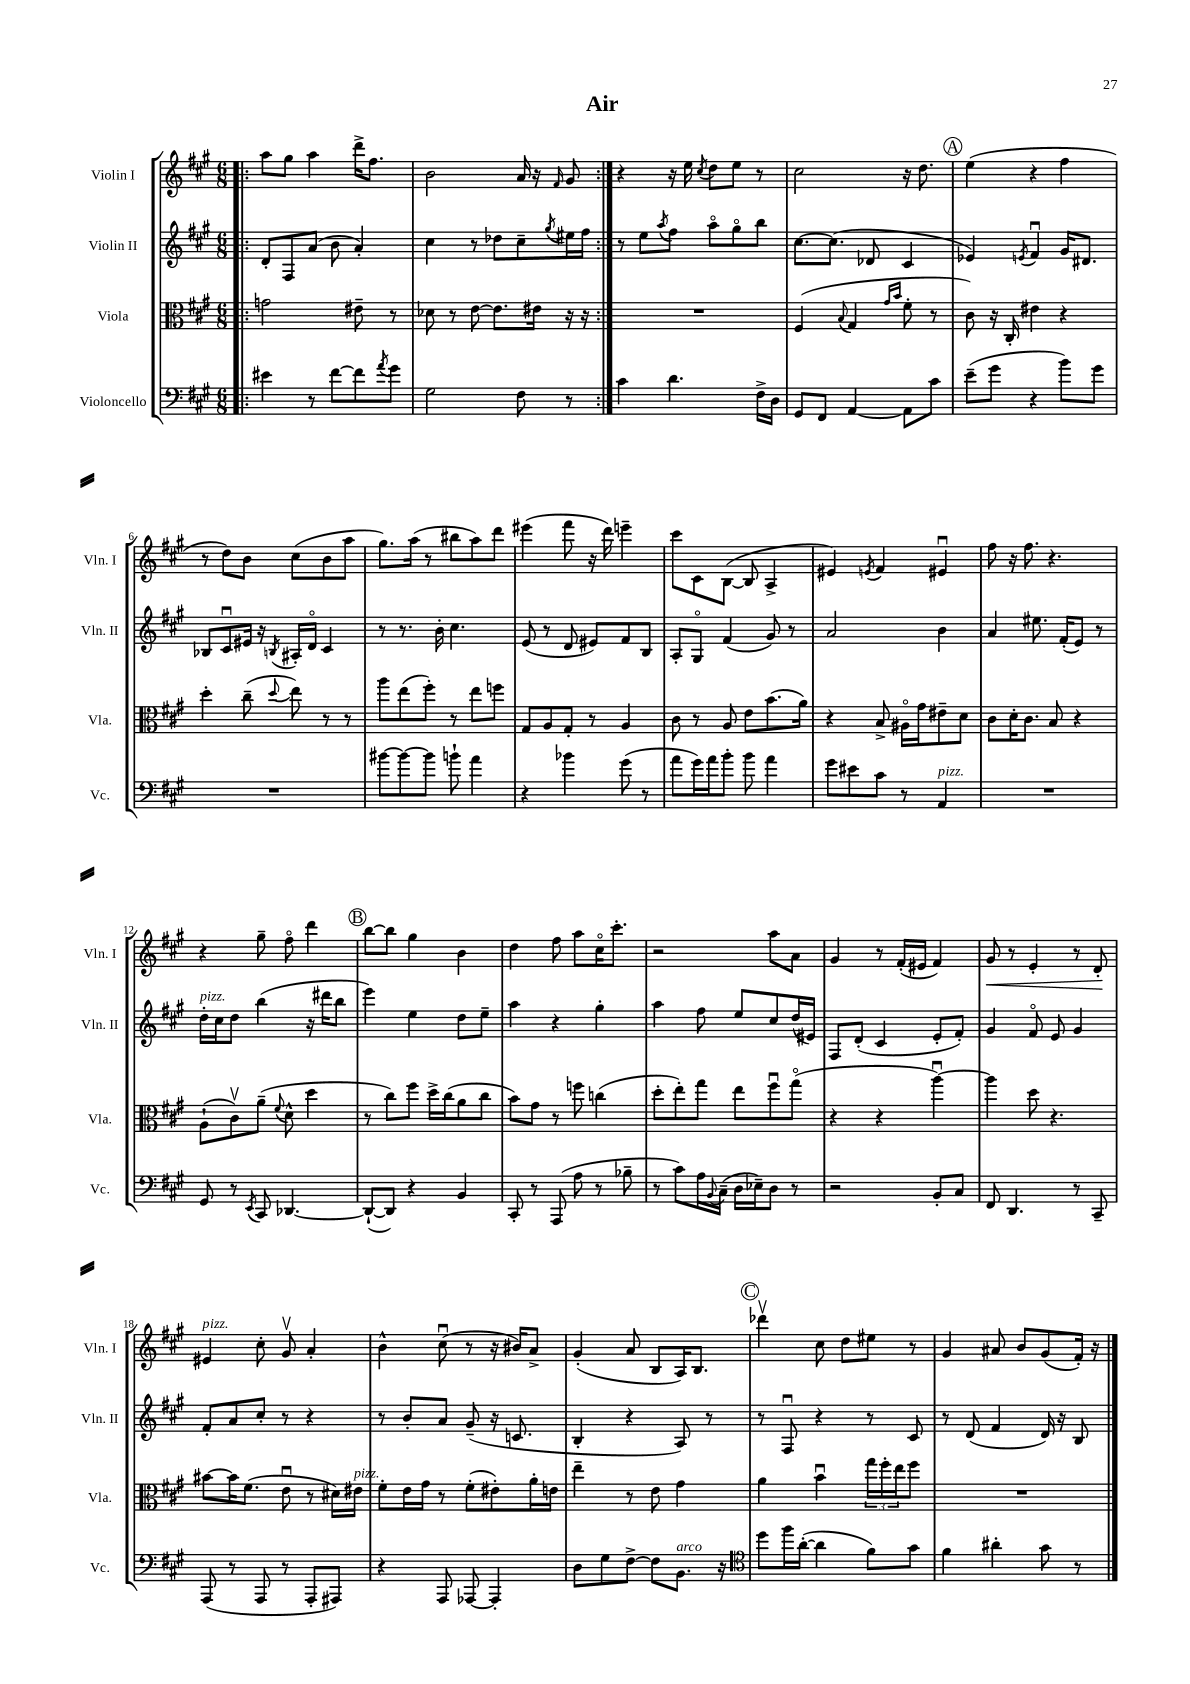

**kern	**kern	**kern	**kern	**dynam
*part4	*part3	*part2	*part1	*part1
*staff4	*staff3	*staff2	*staff1	*staff1
*I"Violoncello	*I"Viola	*I"Violin II	*I"Violin I	*
*I'Vc.	*I'Vla.	*I'Vln. II	*I'Vln. I	*
*clefF4	*clefC3	*clefG2	*clefG2	*
*k[f#c#g#]	*k[f#c#g#]	*k[f#c#g#]	*k[f#c#g#]	*
*M6/8	*M6/8	*M6/8	*M6/8	*
=1!|:	=1!|:	=1!|:	=1!|:	=1!|:
4e#X\	2gn\	8d'/L	8aa\L	.
.	.	8F#/	8gg#\J	.
8r	.	(8a/J	4aa\	.
[8f#\L	.	8b\	.	.
8f#\]	8e#X~\	4a'/)	16ddd^\KL	.
.	.	.	8.ff#\J	.
8qa/	.	.	.	.
8g#\J	8r	.	.	.
=2	=2	=2	=2	=2
2G#\	8d-X\	4cc#\	2b\	.
.	8r	.	.	.
.	[8e\	8r	.	.
.	8.e\L]	8dd-X\L	.	.
8F#\	.	8cc#~\	16a/	.
.	16e#X\Jk	.	16r	.
.	.	8qgg#/	16qqf#/	.
8r	16r	16ee#X\L	8g#/	.
.	16r	16ff#\JJ	.	.
=3:|!	=3:|!	=3:|!	=3:|!	=3:|!
4c#\	2.r	8r	4r	.
.	.	8ee\L	.	.
.	.	8qaa/	.	.
4.d\	.	8ff#\J	16r	.
.	.	.	16ee\	.
.	.	.	8qcc#/	.
.	.	8aa\L	8dd\L	.
.	.	8gg#\	8ee\J	.
16F#^\LL	.	8bb\J	8r	.
16D\JJ	.	.	.	.
=4	=4	=4	=4	=4
8GG#/L	(4F#/	[8.cc#\L	2cc#\	.
8FF#/J	.	.	.	.
.	.	(8.cc#\J]	.	.
.	8qqB/	.	.	.
[4AA/	4G#/	.	.	.
.	.	8d-X/	.	.
.	16qqg#/LL	.	.	.
.	16qqb/JJ	.	.	.
8AA\L]	8f#'\	4c#/	16r	.
.	.	.	8.dd\	.
8c#\J	8r	.	.	.
!!LO:REH:place=s1:t=A
=5	=5	=5	=5	=5
(8e~\L	8c#\)	4e-X/)	(4ee\	.
8g#\J	16r	.	.	.
.	16C#'/	.	.	.
.	.	8qen/	.	.
4r	4e#X\	4f#u/	4r	.
8b\L)	4r	16g#/KL	4ff#\	.
.	.	8.d#X/J	.	.
8g#\J	.	.	.	.
!!LO:LB:g=z
=6	=6	=6	=6	=6
2.r	4dd'\	8B-X/L	8r	.
.	.	8c#u/	8dd\L)	.
.	(8cc#~\	16e#X/Jk	8b\J	.
.	.	16r	.	.
.	8qqdd/	8qBn/	.	.
.	8ee\)	16A#X'/LL	(8cc#\L	.
.	.	16d/JJ	.	.
.	8r	4c#/	8b\	.
.	8r	.	8aa\J	.
=7	=7	=7	=7	=7
[8b#X\L	8aa\L	8r	8.gg#\L)	.
8b#\_	(8ee\	8.r	.	.
.	.	.	(16aa\Jk	.
8b#\J]	8ff#'\J)	.	8r	.
.	.	16b'\	.	.
8bn`\	8r	4.cc#\	8bb#X\L	.
4a\	8ee\L	.	8aa\)	.
.	8ffn\J	.	8ddd\J	.
=8	=8	=8	=8	=8
4r	8G#/L	(8e/	(4eee#X\	.
.	8A/	8r	.	.
4b-X\	8G#'/J	8d/	8fff#\	.
.	8r	8e#X/L)	16r	.
.	.	.	16ddd\)	.
(8g#\	4A/	8f#/	4eeen~\	.
8r	.	8B/J	.	.
=9	=9	=9	=9	=9
8a\L	8c#\	8A'/L	8ccc#\L	.
16g#\L)	8r	8G#/J	8c#\	.
16a\J	.	.	.	.
8b'\J	8A/	(4f#/	([8B\J	.
8b\	8e\L	.	8B/]	.
4a\	(8.b\	8g#/)	4A^/	.
.	.	8r	.	.
.	16a\Jk)	.	.	.
=10	=10	=10	=10	=10
8g#\L	4r	2a/	4e#X/)	.
8e#X\	.	.	.	.
.	.	.	8qen/	.
8c#\J	8B^/	.	4f#/	.
8r	16A#X\LL	.	.	.
.	16g#\J	.	.	.
!LO:TX:a:i:t=pizz.	!	!	!	!
4AA/	8e#X~\	4b\	4e#Xu/	.
.	8d\J	.	.	.
=11	=11	=11	=11	=11
2.r	8c#\L	4a/	8ff#\	.
.	16d'\K	.	16r	.
.	8.c#\J	.	8.ff#\	.
.	.	8.ee#X\	.	.
.	8B/	.	4.r	.
.	.	(16f#'/KL	.	.
.	4r	8e/J)	.	.
.	.	8r	.	.
!!LO:LB:g=z
=12	=12	=12	=12	=12
!	!	!LO:TX:a:i:t=pizz.	!	!
8GG#/	(8A`\L	16dd'\LL	4r	.
.	.	16cc#\J	.	.
8r	8c#v\)	8dd\J	.	.
8qEE/	.	.	.	.
8CC#/	(8a~\J	(4bb\	8gg#~\	.
.	8qqf#/	.	.	.
[4.DD-X/	8d^^\	.	8ff#\	.
.	4dd\	16r	4ddd\	.
.	.	16ddd#X\KL	.	.
.	.	8bb\J	.	.
!!LO:REH:place=s1:t=B
=13	=13	=13	=13	=13
(8DD-`/L_	8r	4eee\)	[8bb\L	.
8DD-/J])	8cc#\L)	.	8bb\J]	.
4r	8ff#\J	4ee\	4gg#\	.
.	16dd^\LL	.	.	.
.	(16cc#\J	.	.	.
4BB/	8a\	8dd\L	4b\	.
.	8cc#\J	8ee~\J	.	.
=14	=14	=14	=14	=14
8CC#'/	8b\L)	4aa\	4dd\	.
8r	8g#\J	.	.	.
(8AAA/	8r	4r	8ff#\	.
8A\	8ffn\	.	8aa\L	.
8r	(4ccn\	4gg#'\	16cc#\K	.
.	.	.	8.ccc#'\J	.
8B-X~\	.	.	.	.
=15	=15	=15	=15	=15
8r	8dd'\L	4aa\	2r	.
8c#\L)	8ee'\)	.	.	.
16A\L	8gg#\J	8ff#\	.	.
8qqBB/	.	.	.	.
(16C#~\JJ	.	.	.	.
16D\LL	8ee\L	8ee/L	.	.
16E-X~\J)	.	.	.	.
8D\J	8ff#u\	8cc#/	8aa\L	.
8r	(8gg#\J	(16dd/L	8a\J	.
.	.	16e#X/JJ)	.	.
=16	=16	=16	=16	=16
2r	4r	8F#/L	4g#/	.
.	.	(8d'/J	.	.
.	4r	4c#/	8r	.
.	.	.	(16f#'/LL	.
.	.	.	16e#X/JJ	.
8BB'/L	[4aau\)	8e'/L	4f#/)	.
8C#/J	.	8f#'/J)	.	.
=17	=17	=17	=17	=17
!	!	!	!	!LO:HP:b
8FF#/	4aa\]	4g#/	8g#/	<
4.DD/	.	.	8r	.
.	8dd\	8f#/	4e'/	.
.	4.r	8e/	.	.
8r	.	4g#/	8r	.
8CC#~/	.	.	8d'/	.
.	.	.	.	[
!!LO:LB:g=z
=18	=18	=18	=18	=18
!	!	!	!LO:TX:a:i:t=pizz.	!
(8AAA/	[8b#X\L	8f#'/L	4e#X/	.
8r	16b#\K]	8a/	.	.
.	(8.f#\J	.	.	.
8AAA/	.	8cc#'/J	8cc#'\	.
8r	8eu\	8r	8g#v/	.
8AAA'/L	8r	4r	4a'/	.
8AAA#X/J)	16d#X\LL)	.	.	.
!	!LO:TX:a:i:t=pizz.	!	!	!
.	16e#X\JJ	.	.	.
=19	=19	=19	=19	=19
4r	8f#'\L	8r	4b^^\	.
.	16e\L	8b'/L	.	.
.	16g#\JJ	.	.	.
8AAA/	8r	8a/J	(8cc#u\	.
[8AAA-X/	(8f#'\L	(8g#~/	8r	.
4AAA-'/]	8e#X'\)	16r	16r	.
.	.	8.cn/	16b#X/KL)	.
.	16a'\L	.	8a^/J	.
.	16en\JJ	.	.	.
=20	=20	=20	=20	=20
8D\L	4ee~\	4B'/	(4g#'/	.
8G#\	.	.	.	.
[8F#^\J	8r	4r	8a/	.
8F#\L]	8e\	.	8B/L	.
!LO:TX:a:i:t=arco	!	!	!	!
8.BB\J	4g#\	8A/)	16A/K)	.
.	.	.	8.B/J	.
.	.	8r	.	.
16r	.	.	.	.
!!LO:REH:place=s1:t=C
=21	=21	=21	=21	=21
*clefC4	*	*	*	*
8dd\L	4a\	8r	4ddd-Xv\	.
16ff#\L	.	8F#u/	.	.
([16a'\JJ	.	.	.	.
4a\]	4bu\	4r	8cc#\	.
.	.	.	8dd\L	.
8f#\L)	24gg#\LL	8r	8ee#X\J	.
.	24ff#'\	.	.	.
.	24ee\J	.	.	.
8g#\J	8ff#\J	8c#/	8r	.
=22	=22	=22	=22	=22
4f#\	2.r	8r	4g#/	.
.	.	(8d/	.	.
4a#X'\	.	4f#/	8a#X/	.
.	.	.	8b/L	.
8g#\	.	16d/)	(8g#/	.
.	.	16r	.	.
8r	.	8B/	16f#'/Jk)	.
.	.	.	16r	.
==	==	==	==	==
*-	*-	*-	*-	*-
